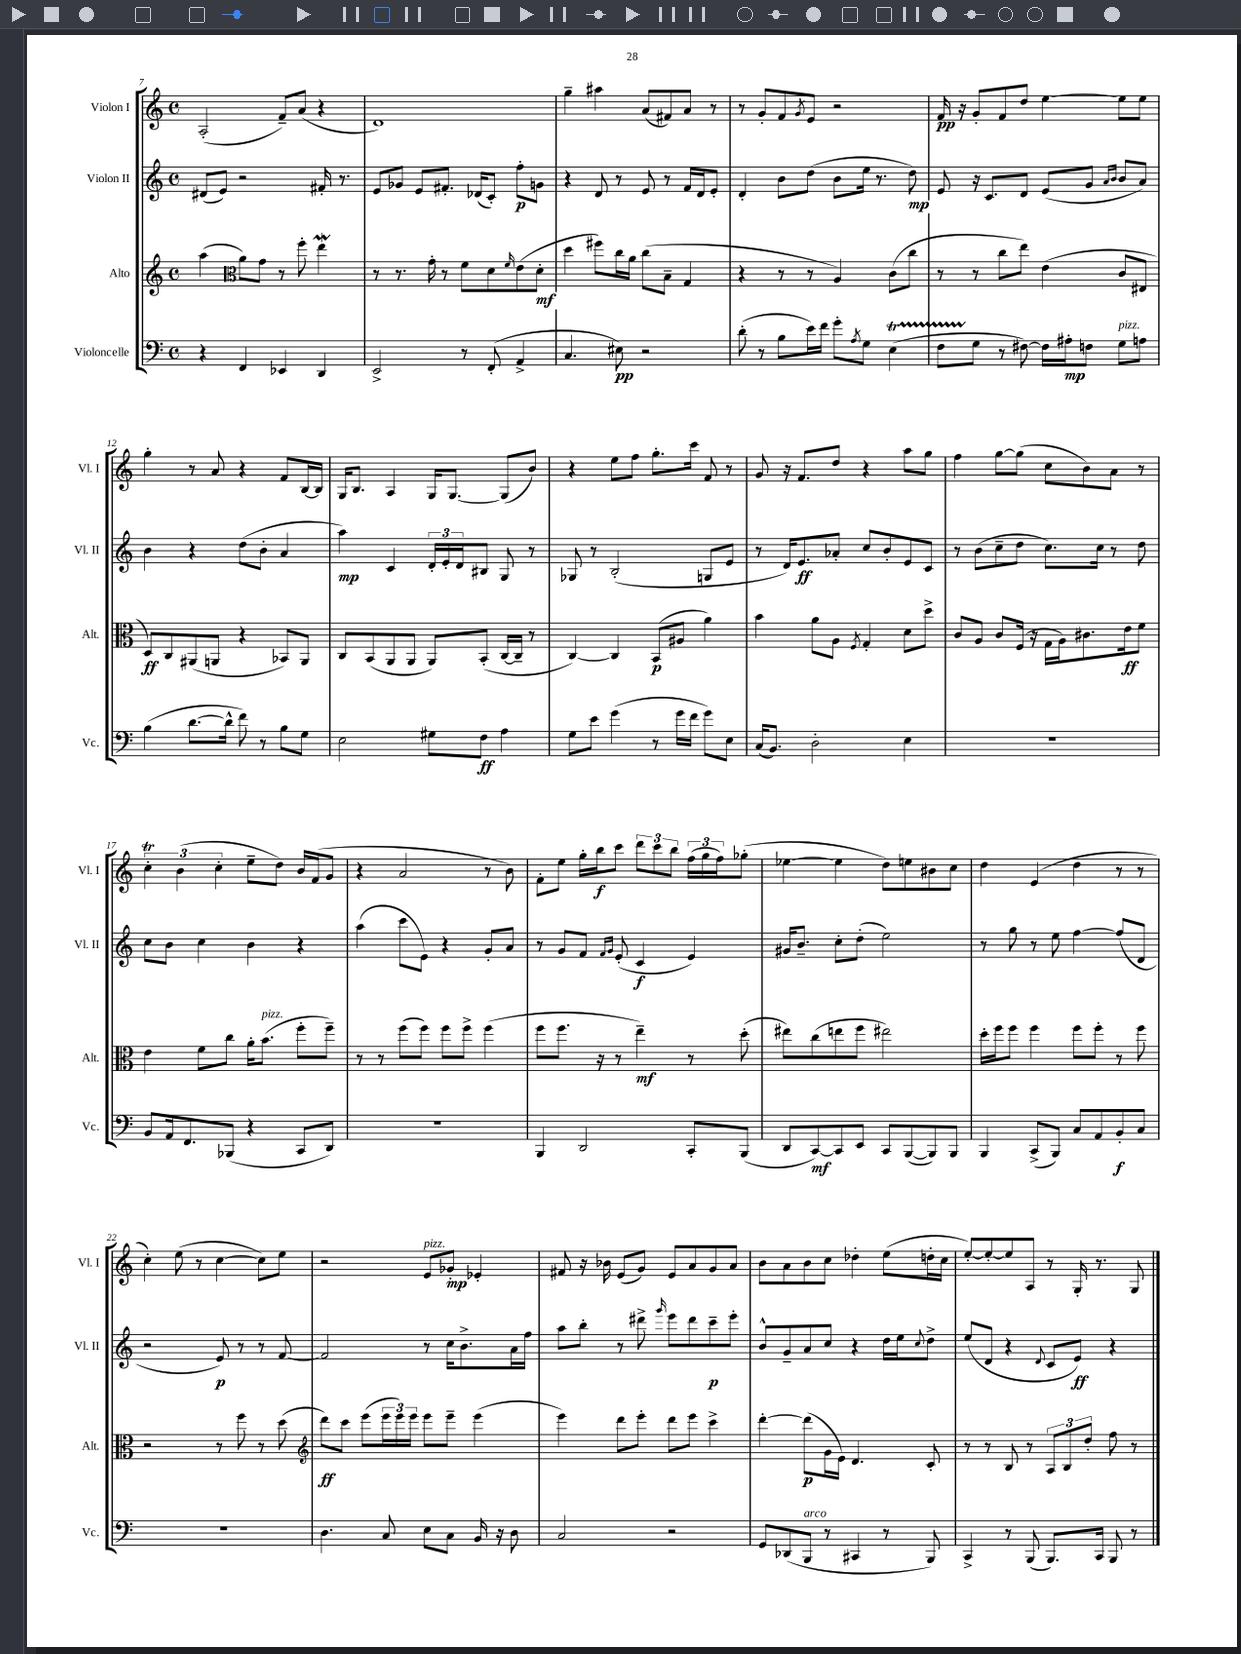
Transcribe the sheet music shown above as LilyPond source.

<<
\new StaffGroup <<
\new Staff = "s0" \with { instrumentName = "Violon I" shortInstrumentName = "Vl. I" } {
    \clef treble \key c \major \defaultTimeSignature \time 4/4
    a2-.( f'8--) a'8( r4 |
    d'1) |
    g''4-- ais''4 a'8( fis'8) a'8 r8 |
    r8 g'8-. f'8 \acciaccatura { g'8 } e'8 r2 |
    f'16\pp r16 g'8-. f'8 d''8 e''4~ e''8 e''8 |
    g''4-. r8 a'8 r4 f'8 b16~ b16 |
    g16 b8. a4 g16 g8.~ g8( b'8) |
    r4 e''8 f''8 g''8.-. c'''16 f'8 r8 |
    g'8 r16 f'8. d''8 r4 a''8 g''8 |
    f''4 g''8~ g''8( c''8 b'8) a'8 r8 |
    \tuplet 3/2 { c''4-.\trill b'4( c''4-. } e''8-- d''8) b'16 f'16( g'8 |
    r4 a'2 r8 b'8) |
    f'8-. e''8 g''16-. b''16\f c'''8 \tuplet 3/2 { d'''8 c'''8 b''8 } \tuplet 3/2 { f''16( g''16 f''16) } ges''8-.( |
    ees''4~ ees''4 d''8) e''8 bis'8 c''8 |
    d''4 e'4( d''4 r8 r8 |
    c''4-.) e''8( r8 c''4~ c''8) e''8 |
    r2 e'8^\markup { \italic "pizz." } ges'8-.\mp ees'4-. |
    fis'8 r16 bes'16 e'8( g'8) e'8 a'8 g'8 a'8 |
    b'8 a'8 b'8 c''8 des''4-. e''8( d''16-. c''16 |
    e''8~-.) e''8~-. e''8 a8 r8 g16-. r8. g8 \bar "|." |
}
\new Staff = "s1" \with { instrumentName = "Violon II" shortInstrumentName = "Vl. II" } {
    \clef treble \key c \major \defaultTimeSignature \time 4/4
    dis'8( e'8) r2 fis'16-. r8. |
    e'8 ges'8 e'8 fis'8.-. des'16( c'8-.) f''8-.\p g'8 |
    r4 d'8 r8 e'8 r8 f'16 d'16 e'8-. |
    d'4-. b'8 d''8( b'8 e''16 r8. d''8\mp) |
    e'8 r16 c'8. d'8 e'8( g'8 \grace { a'16 b'16 } b'8 a'8) |
    b'4 r4 d''8( b'8-. a'4 |
    a''4\mp) c'4 \tuplet 3/2 { d'16-. e'16-. d'16 } bis8 g8 r8 |
    ges8 r8 b2-.( g8 e'8 |
    r8 d'16) e'8.\ff aes'8-. c''8 b'8-. e'8 c'8 |
    r8 b'8( c''8-- d''8 c''8.) c''16 r8 d''8 |
    c''8 b'8 c''4 b'4 r4 |
    a''4( c'''8 e'8) r4 g'8-. a'8 |
    r8 g'8 f'8 \grace { f'16 g'16 } e'8-.( c'4\f e'4) |
    gis'16 b'8.-- c''8-. d''8-.( e''2) |
    r8 g''8 r8 e''8 f''4~ f''8( d'8 |
    r2 e'8\p) r8 r8 f'8~ |
    f'2 r8 c''16 b'8.-> a'16 f''16 |
    a''8 b''8-. r8 dis'''8-> \grace { g'''16 } e'''8 dis'''8 c'''8--\p e'''8-. |
    b'8-^ g'8-- a'8 c''8 r4 d''16 e''16 \appoggiatura { c''8 } d''8-> |
    e''8( d'8 r4 \appoggiatura { d'8 } c'8 e'8\ff) r4 \bar "|." |
}
\new Staff = "s2" \with { instrumentName = "Alto" shortInstrumentName = "Alt." } {
    \clef treble \key c \major \defaultTimeSignature \time 4/4
    a''4( \clef alto a'8) g'8 r8 f''8-. e''4\mordent |
    r8 r8. g'16-. r8 f'8 d'8 \grace { f'16 } e'8( d'8-.\mf |
    d''4 fis''8) c''16 a'16 c''8( b8-- g4 |
    r4 r8 r8 a4) c'8( c''8 |
    r8 r8 c''8 e''8) e'4( c'8 eis8 |
    d8\ff) c8 ais,8( a,8 r4 bes,8) a,8 |
    c8 b,8( a,8 a,8 a,8) b,8-.( c16~ c16-- r8 |
    c4~) c4 b,8\p( ais8 a'4) |
    b'4 a'8 a8 \acciaccatura { f8 } g4-. d'8 d''8-> |
    c'8 a8 c'8 f16( r16 g16 a16) cis'8. e'16\ff f'8 |
    e'4 f'8 c''8 a'16-. b'8.^\markup { \italic "pizz." }( f''8-. f''8--) |
    r8 r8 f''8( f''8) f''8 f''8-> f''4( |
    f''8 f''8. r16 r8 e''4--\mf) r8 d''8-.( |
    eis''8) c''8( e''8 f''8 eis''2) |
    d''16-. f''16 f''8 f''4 f''8 f''8-. r8 f''8 |
    r2 r8 f''8 r8 d''8( |
    \clef treble d'''8\ff) c'''8 e'''8( \tuplet 3/2 { e'''16 e'''16) e'''16 } e'''8 e'''8-- e'''4( |
    e'''4) d'''8 e'''8-. d'''8 e'''8 c'''4-> |
    d'''4~-. d'''8\p( g'16 e'16) d'4. c'8-. |
    r8 r8 b8 r8 \tuplet 3/2 { a8 b8 d''8-. } f''8 r8 \bar "|." |
}
\new Staff = "s3" \with { instrumentName = "Violoncelle" shortInstrumentName = "Vc." } {
    \clef bass \key c \major \defaultTimeSignature \time 4/4
    r4 f,4 ees,4 d,4 |
    e,2-> r8 f,8-.( a,4-> |
    c4. eis8\pp) r2 |
    d'8-.( r8 b8 e'16) f'16 g'8-. \acciaccatura { a8 } g8 e4\startTrillSpan( |
    f8 g8\stopTrillSpan r8 fis8~) fis16 ais16-.\mp f8 g8^\markup { \italic "pizz." } a8 |
    b4( d'8.~ d'16-^ f'8) r8 b8 g8 |
    e2 gis8 f8\ff a4 |
    g8 e'8 g'4( r8 g'16 f'16 g'8) e8 |
    c16( b,8.) d2-. e4 |
    R1 |
    b,8 a,16 f,8. bes,,8( r4 c,8 d,8) |
    R1 |
    b,,4 d,2 c,8-. b,,8( |
    d,8 c,8~\mf) c,8 e,8 c,8 b,,8~( b,,8) b,,8 |
    b,,4 c,8->( b,,8) c8 a,8 b,8-.\f c8 |
    r1 |
    d4. c8 e8 c8 b,16 r16 d8 |
    c2 r2 |
    g,8 des,8( b,,8^\markup { \italic "arco" } r8 cis,4 r8 b,,8) |
    c,4-> r8 b,,8( b,,8.) c,16 b,,8 r8 \bar "|." |
}
>>
>>
\layout { \context { \Score currentBarNumber = #7 } }
